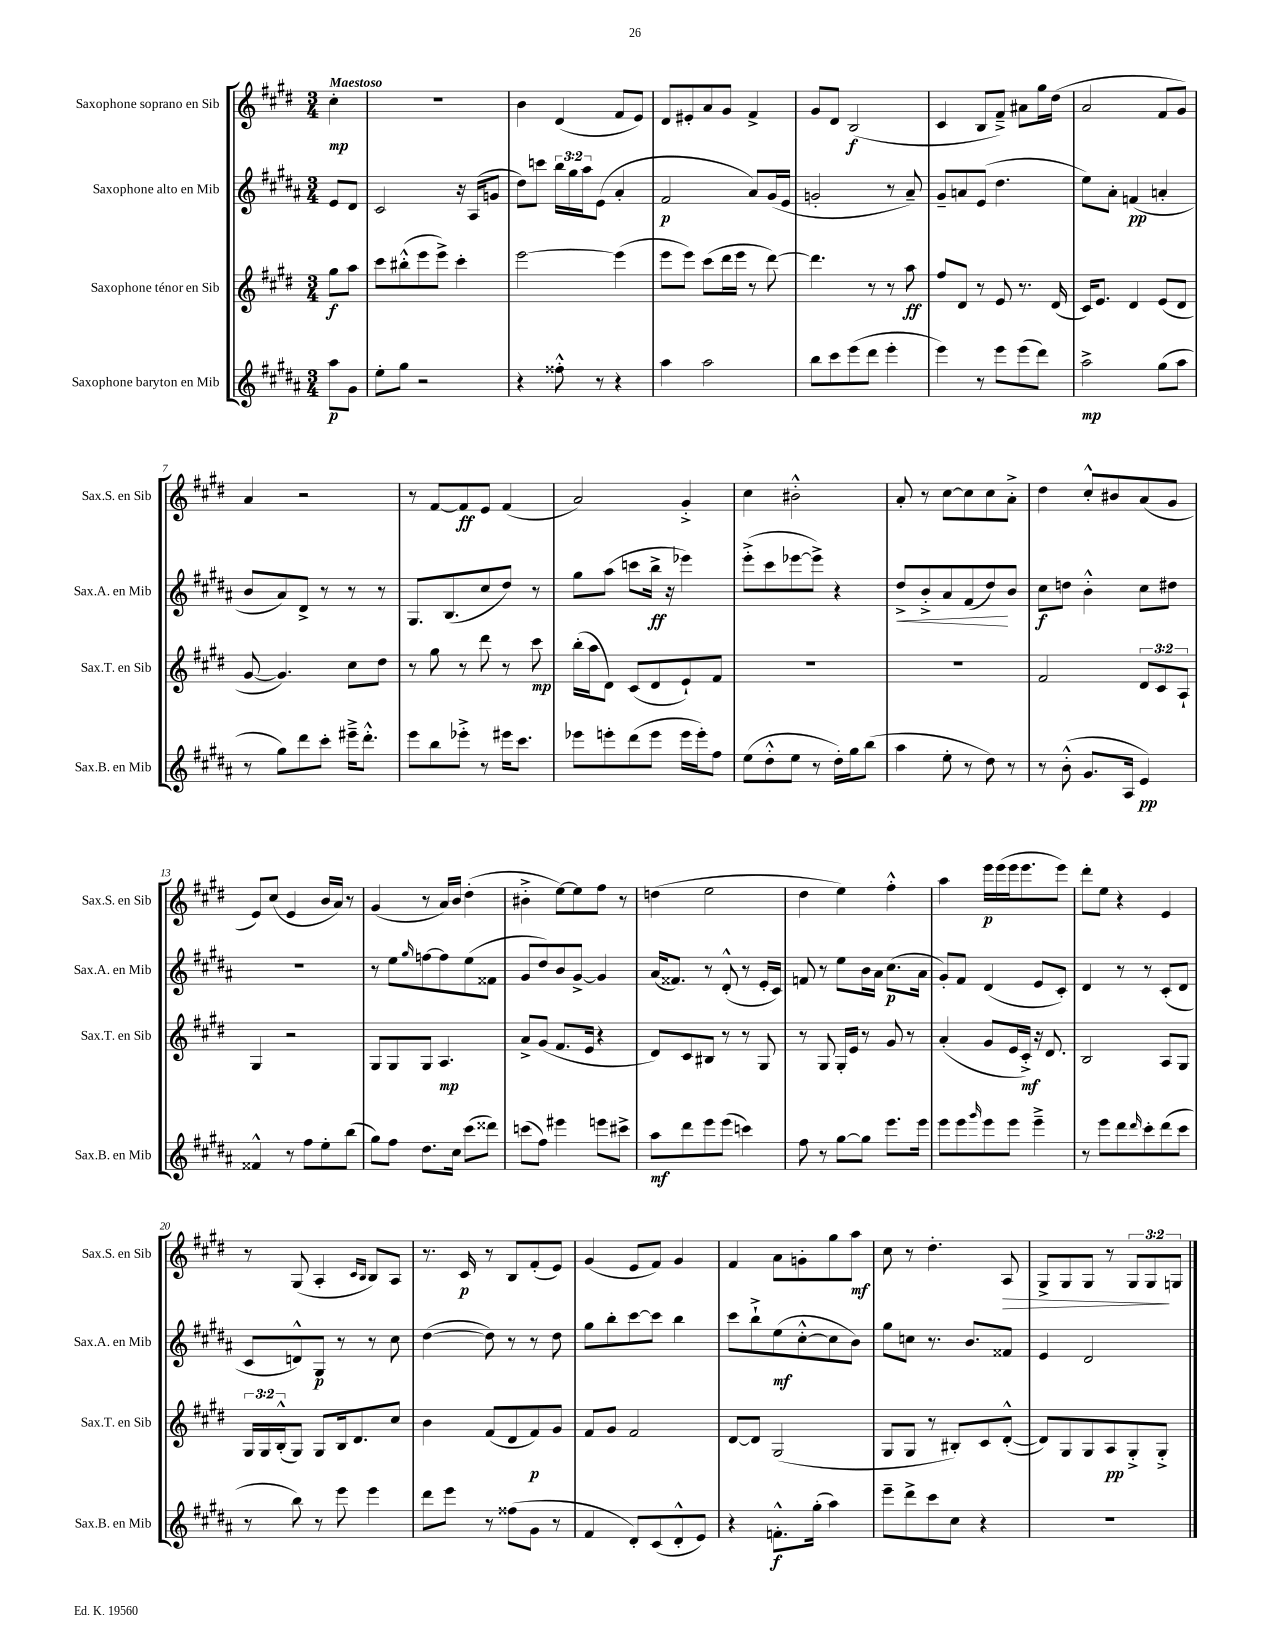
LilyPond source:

<<
\new StaffGroup <<
\new Staff = "s0" \with { instrumentName = "Saxophone soprano en Sib" shortInstrumentName = "Sax.S. en Sib" } {
    \clef treble \key e \major \numericTimeSignature \time 3/4 \override Staff.TupletNumber.text = #tuplet-number::calc-fraction-text \partial 4 \tempo "Maestoso"
    cis''4-.\mp |
    R2. |
    b'4 dis'4( fis'8 e'8) |
    dis'8 eis'8-. a'8 gis'8 fis'4-> |
    gis'8 dis'8 b2\f( |
    cis'4 b8 fis'8--->) ais'8 gis''16 dis''16( |
    a'2 fis'8 gis'8) |
    a'4 r2 |
    r8 fis'8~ fis'8\ff e'8 fis'4( |
    a'2) gis'4-.-> |
    cis''4 bis'2-.-^ |
    a'8-. r8 cis''8~ cis''8 cis''8 a'8-.-> |
    dis''4 cis''8-.-^ bis'8 a'8( gis'8 |
    e'8) cis''8( e'4 b'16 a'16) r8 |
    gis'4( r8 a'16) b'16 dis''4-.( |
    bis'4-.-> e''8~) e''8 fis''8 r8 |
    d''4( e''2 |
    dis''4 e''4) fis''4-.-^ |
    a''4 e'''16\p e'''16( e'''16 e'''8. e'''8) |
    dis'''8-. e''8 r4 e'4 |
    r8 gis8( a4-. \grace { cis'16 b16 } b8) a8 |
    r8. cis'16\p r8 b8 fis'8-.( e'8) |
    gis'4( e'8 fis'8) gis'4 |
    fis'4 a'8 g'8-. gis''8 a''8\mf |
    cis''8 r8 dis''4.-. a8\> |
    gis8-> gis8 gis8 r8 \tuplet 3/2 { gis8 gis8\! g8 } \bar "|." |
}
\new Staff = "s1" \with { instrumentName = "Saxophone alto en Mib" shortInstrumentName = "Sax.A. en Mib" } {
    \clef treble \key b \major \numericTimeSignature \time 3/4 \override Staff.TupletNumber.text = #tuplet-number::calc-fraction-text \partial 4
    e'8 dis'8 |
    cis'2 r16 ais16( g'8 |
    dis''8) c'''8 \tuplet 3/2 { b''16 gis''16 ais''16 } e'8( ais'4-. |
    fis'2\p ais'8) gis'16( e'16 |
    g'2-. r8 ais'8--) |
    gis'8-- a'8 e'8( dis''4. |
    e''8) ais'8-. f'4\pp( a'4-. |
    b'8 ais'8) dis'8-> r8 r8 r8 |
    gis8. b8.( cis''8 dis''8) r8 |
    gis''8 ais''8( c'''8 b''16->\ff r16 ees'''4) |
    e'''8-.->( cis'''8 ees'''8~ ees'''8->) r4 |
    dis''8->\< b'8-.-> ais'8 fis'8( dis''8\!) b'8 |
    cis''8\f d''8 b'4-.-^ cis''8 dis''8 |
    R2. |
    r8 e''8 \grace { gis''16 } f''8~ f''8 e''8( fisis'8 |
    gis'8 dis''8) b'8 gis'8~-> gis'4 |
    ais'16( fisis'8.) r8 dis'8-.-^( r8 e'16-. cis'16) |
    f'8 r8 e''8 b'16 ais'16 cis''8.\p( ais'16 |
    gis'8-.) fis'8 dis'4( e'8 cis'8-.) |
    dis'4 r8 r8 cis'8-.( dis'8 |
    cis'8 d'8-^) gis8\p r8 r8 cis''8 |
    dis''4~( dis''8) r8 r8 dis''8 |
    gis''8 b''8-. cis'''8~ cis'''8 b''4 |
    cis'''8 b''8-!-> e''8\mf( cis''8~-.-^ cis''8 b'8) |
    gis''8 c''8 r8. b'8. fisis'8 |
    e'4 dis'2 \bar "|." |
}
\new Staff = "s2" \with { instrumentName = "Saxophone ténor en Sib" shortInstrumentName = "Sax.T. en Sib" } {
    \clef treble \key e \major \numericTimeSignature \time 3/4 \override Staff.TupletNumber.text = #tuplet-number::calc-fraction-text \partial 4
    gis''8\f a''8 |
    cis'''8 bis''8-.-^( e'''8 e'''8->) cis'''4-. |
    e'''2~ e'''4( |
    e'''8 e'''8) cis'''8( dis'''16 e'''16 r8 dis'''8~) |
    dis'''4. r8 r8 a''8\ff |
    fis''8 dis'8 r8 e'8 r8. dis'16( |
    cis'16) e'8. dis'4 e'8( dis'8 |
    gis'8~ gis'4.) cis''8 dis''8 |
    r8 gis''8 r8 dis'''8 r8 cis'''8\mp |
    b''16-.( a''16 dis'8) cis'8( dis'8 e'8-!) fis'8 |
    R2. |
    R2. |
    fis'2 \tuplet 3/2 { dis'8 cis'8 a8-! } |
    gis4 r2 |
    gis8 gis8 gis8 a4.\mp |
    a'8-> gis'8( fis'8. e'16 r4 |
    dis'8) cis'8 bis8 r8 r8 gis8 |
    r8 gis8 gis16-. e'16 r8 gis'8 r8 |
    a'4-.( gis'8 e'16 cis'16-.->\mf) r16 dis'8. |
    b2 a8 gis8 |
    \tuplet 3/2 { gis16 gis16 b16-.-^( } gis8) gis8 b16 dis'8. cis''8 |
    b'4 fis'8( dis'8 fis'8\p) gis'8 |
    fis'8 gis'8 fis'2 |
    dis'8~ dis'8 gis2( |
    gis8 gis8 r8 bis8-.) cis'8 dis'8~-.-^( |
    dis'8) gis8 gis8 a8\pp gis8-.-> gis8-.-> \bar "|." |
}
\new Staff = "s3" \with { instrumentName = "Saxophone baryton en Mib" shortInstrumentName = "Sax.B. en Mib" } {
    \clef treble \key b \major \numericTimeSignature \time 3/4 \partial 4
    ais''8\p gis'8 |
    e''8-. gis''8 r2 |
    r4 fisis''8-.-^ r8 r4 |
    ais''4 ais''2 |
    b''8 cis'''8 e'''8( dis'''8 e'''4-. |
    e'''4) r8 e'''8 e'''8( dis'''8) |
    ais''2->\mp gis''8( ais''8 |
    r8 gis''8) dis'''8 cis'''8-. eis'''16---> dis'''8.-.-^ |
    e'''8 b''8 ees'''8-.-> r8 eis'''16 cis'''8. |
    ees'''8 e'''8-. dis'''8( e'''8 e'''16 e'''16-.) fis''8 |
    e''8( dis''8-.-^ e''8 r8 dis''16-.) gis''16 b''8( |
    ais''4 e''8-. r8 dis''8) r8 |
    r8 b'8-.-^( gis'8. ais16 e'4\pp) |
    fisis'4-^ r8 fis''8 e''8-. b''8( |
    gis''8) fis''8 dis''8. cis''16 cis'''8( disis'''8) |
    c'''8( fis''8) eis'''4 e'''8 cis'''8-> |
    ais''8\mf dis'''8 e'''8 e'''8( c'''4) |
    fis''8 r8 gis''8~ gis''8 e'''8. e'''16 |
    e'''8 e'''8 \grace { gis'''16 } e'''8 e'''8 e'''4---> |
    r8 e'''8 dis'''8 \grace { dis'''16 } cis'''8-. dis'''8( cis'''8 |
    r8 b''8) r8 e'''8 e'''4 |
    dis'''8 e'''8 r8 fisis''8( gis'8 r8 |
    fis'4 dis'8-.) cis'8( dis'8-.-^ e'8) |
    r4 f'8.-.-^\f gis''16-.( ais''4) |
    e'''8-- dis'''8-> cis'''8 cis''8 r4 |
    R2. \bar "|." |
}
>>
>>
